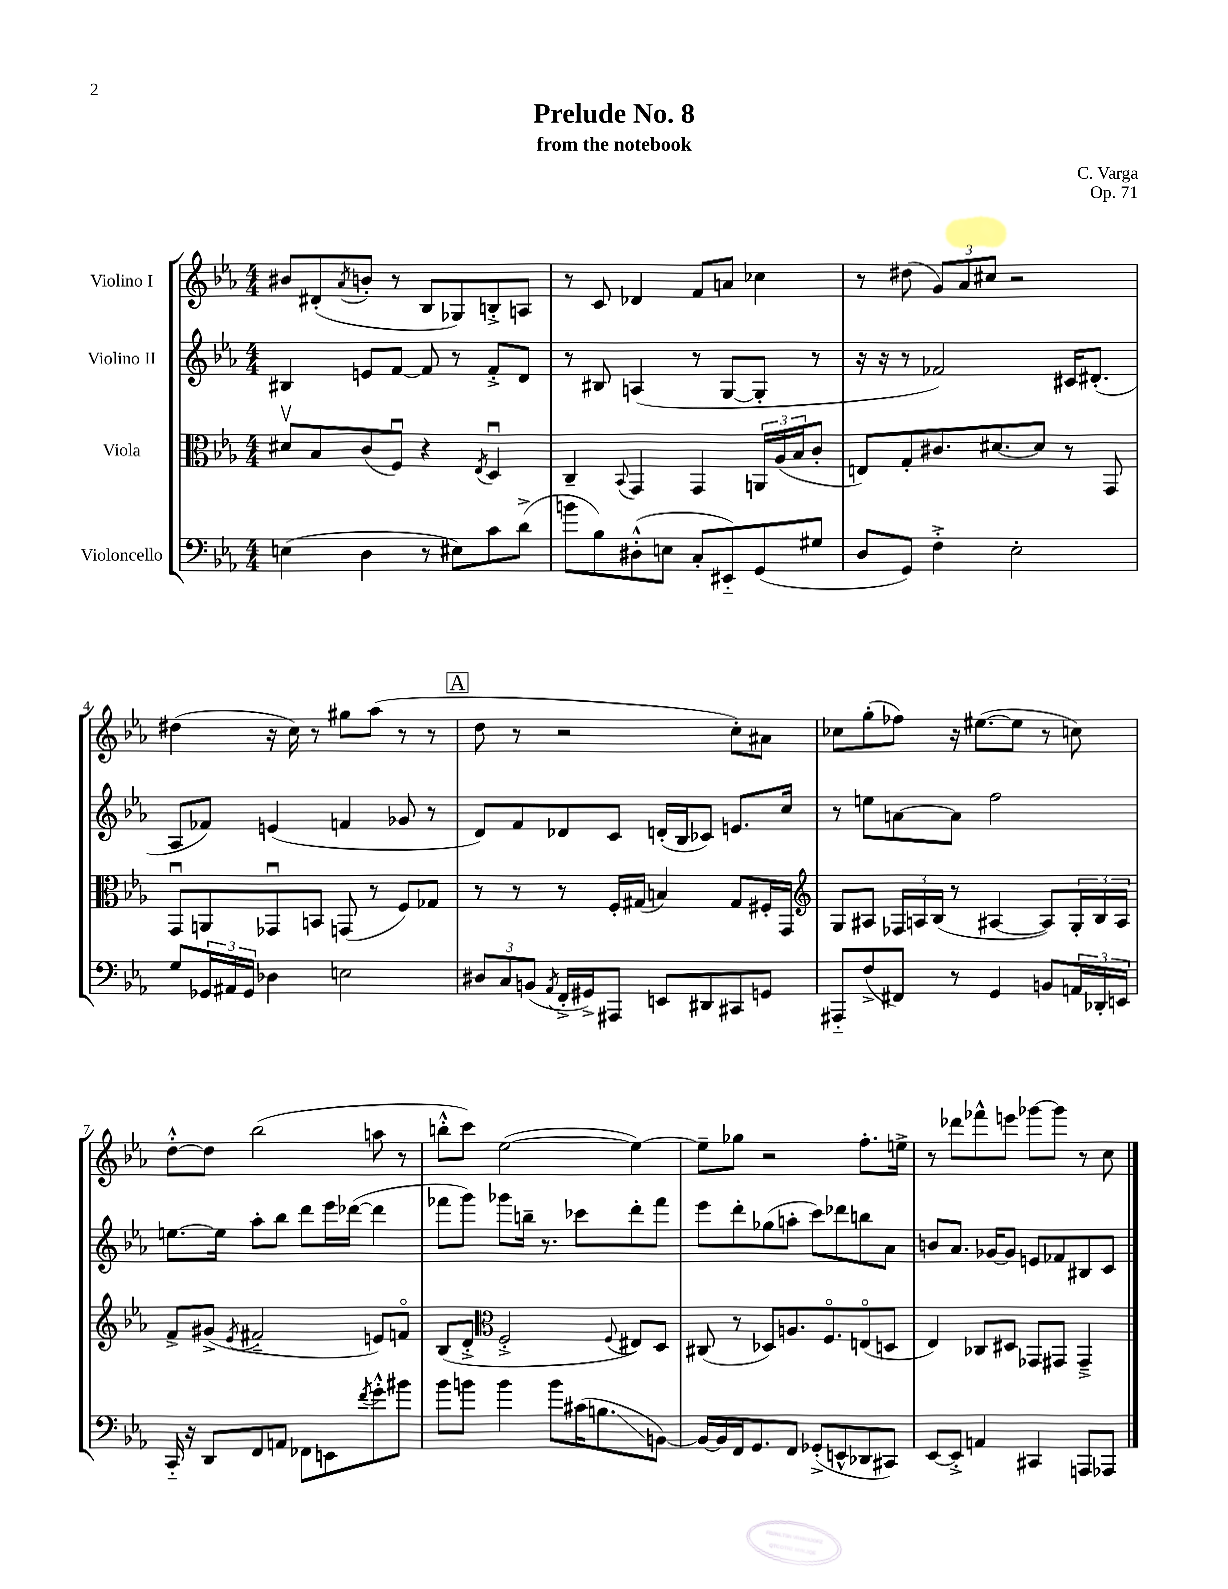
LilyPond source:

\header { title = "Prelude No. 8" composer = "C. Varga" subtitle = "from the notebook" opus = "Op. 71" }
<<
\new StaffGroup <<
\new Staff = "s0" \with { instrumentName = "Violino I" } {
    \clef treble \key ees \major \numericTimeSignature \time 4/4
    bis'8 dis'8-.( \acciaccatura { aes'8 } b'8-. r8 bes8 ges8) b8-.-> a8 |
    r8 c'8 des'4 f'8 a'8 ces''4 |
    r8 dis''8( \tuplet 3/2 { g'8) aes'8 cis''8 } r2 |
    dis''4( r16 c''16) r8 gis''8 aes''8( r8 r8 |
    \mark \markup { \box "A" } d''8 r8 r2 c''8-.) ais'8 |
    ces''8 g''8-.( fes''8) r16 eis''8.~( eis''8 r8 c''8) |
    d''8~-.-^ d''8 bes''2( a''8 r8 |
    b''8-.-^ c'''8) ees''2~( ees''4~) |
    ees''8-- ges''8 r2 f''8.-. e''16-> |
    r8 des'''8 fes'''8-^ e'''8 ges'''8~ ges'''8 r8 c''8 \bar "|." |
}
\new Staff = "s1" \with { instrumentName = "Violino II" } {
    \clef treble \key ees \major \numericTimeSignature \time 4/4
    bis4 e'8 f'8~ f'8 r8 f'8-.-> d'8 |
    r8 bis8 a4( r8 g8~ g8-. r8 |
    r16 r16 r8 fes'2) cis'16 dis'8.-.( |
    aes8 fes'8) e'4( f'4 ges'8 r8 |
    \mark \markup { \box "A" } d'8) f'8 des'8 c'8 d'16-.( bes16 ces'8) e'8. c''16 |
    r8 e''8 a'8~ a'8 f''2 |
    e''8.~ e''16 aes''8-. bes''8 d'''8 ees'''16 des'''16~( des'''4 |
    fes'''8 g'''8) ges'''8 b''16-- r8. ces'''8 d'''8-. fes'''8 |
    ees'''8 d'''8-. ges''8( a''8-. c'''8) des'''8 b''8 aes'8 |
    b'8 aes'8. ges'16~ ges'8 e'8 fes'8 bis8 c'8 \bar "|." |
}
\new Staff = "s2" \with { instrumentName = "Viola" } {
    \clef alto \key ees \major \numericTimeSignature \time 4/4
    dis'8\upbow bes8 c'8( f8\downbow) r4 \acciaccatura { ees8 } d4\downbow |
    c4-- \appoggiatura { bes,8 } g,4 g,4 \tuplet 3/2 { a,16 aes16( bes16 } c'8-. |
    e8) g8-. cis'8. dis'8.~ dis'8 r8 g,8 |
    g,8\downbow a,8 ges,8\downbow b,8 g,8( r8 f8) ges8 |
    \mark \markup { \box "A" } r8 r8 r8 f16-. gis16( b4) gis8 fis16-. g,16 |
    \clef treble g8 ais8 \tuplet 3/2 { fes16 a16 bes16( } r8 ais4~ ais8) \tuplet 3/2 { g16-. bes16 ais16 } |
    f'8-> gis'8->( \acciaccatura { ees'8 } fis'2-_ e'8) f'8\flageolet |
    bes8( d'8-.-> \clef alto f2-.-> \appoggiatura { f8 } eis8) d8 |
    cis8( r8 des8) a8. f8.\flageolet e8\flageolet( d8 |
    ees4) ces8 dis8 ges,8 gis,8 gis,4---> \bar "|." |
}
\new Staff = "s3" \with { instrumentName = "Violoncello" } {
    \clef bass \key ees \major \numericTimeSignature \time 4/4
    e4( d4 r8 eis8) c'8 d'8->( |
    b'8 bes8) dis8-.-^( e8 c8-. eis,8-_) g,8( gis8 |
    d8 g,8) f4-.-> ees2-. |
    g8 \tuplet 3/2 { ges,16 ais,16 ges,16 } des4 e2 |
    \mark \markup { \box "A" } \tuplet 3/2 { dis8 c8 b,8( } \acciaccatura { aes,8 } f,16-.-> gis,16->) ais,,8 e,8 dis,8 cis,8 g,8 |
    ais,,8-_ f8->( fis,8) r8 g,4 b,8 \tuplet 3/2 { a,16 des,16-. e,16 } |
    c,16-_ r16 d,8 f,8 a,8 fes,8 e,8 \acciaccatura { f'8 } g'8-.-^ bis'8 |
    bes'8 b'8 b'4 b'8 cis'16( b8.\glissando b,8~) |
    b,16~ b,16 f,16 g,8. f,8 ges,8-.->( e,8-^ des,8 cis,8) |
    ees,8~ ees,8-.-> a,4 cis,4 a,,8 aes,,8 \bar "|." |
}
>>
>>
